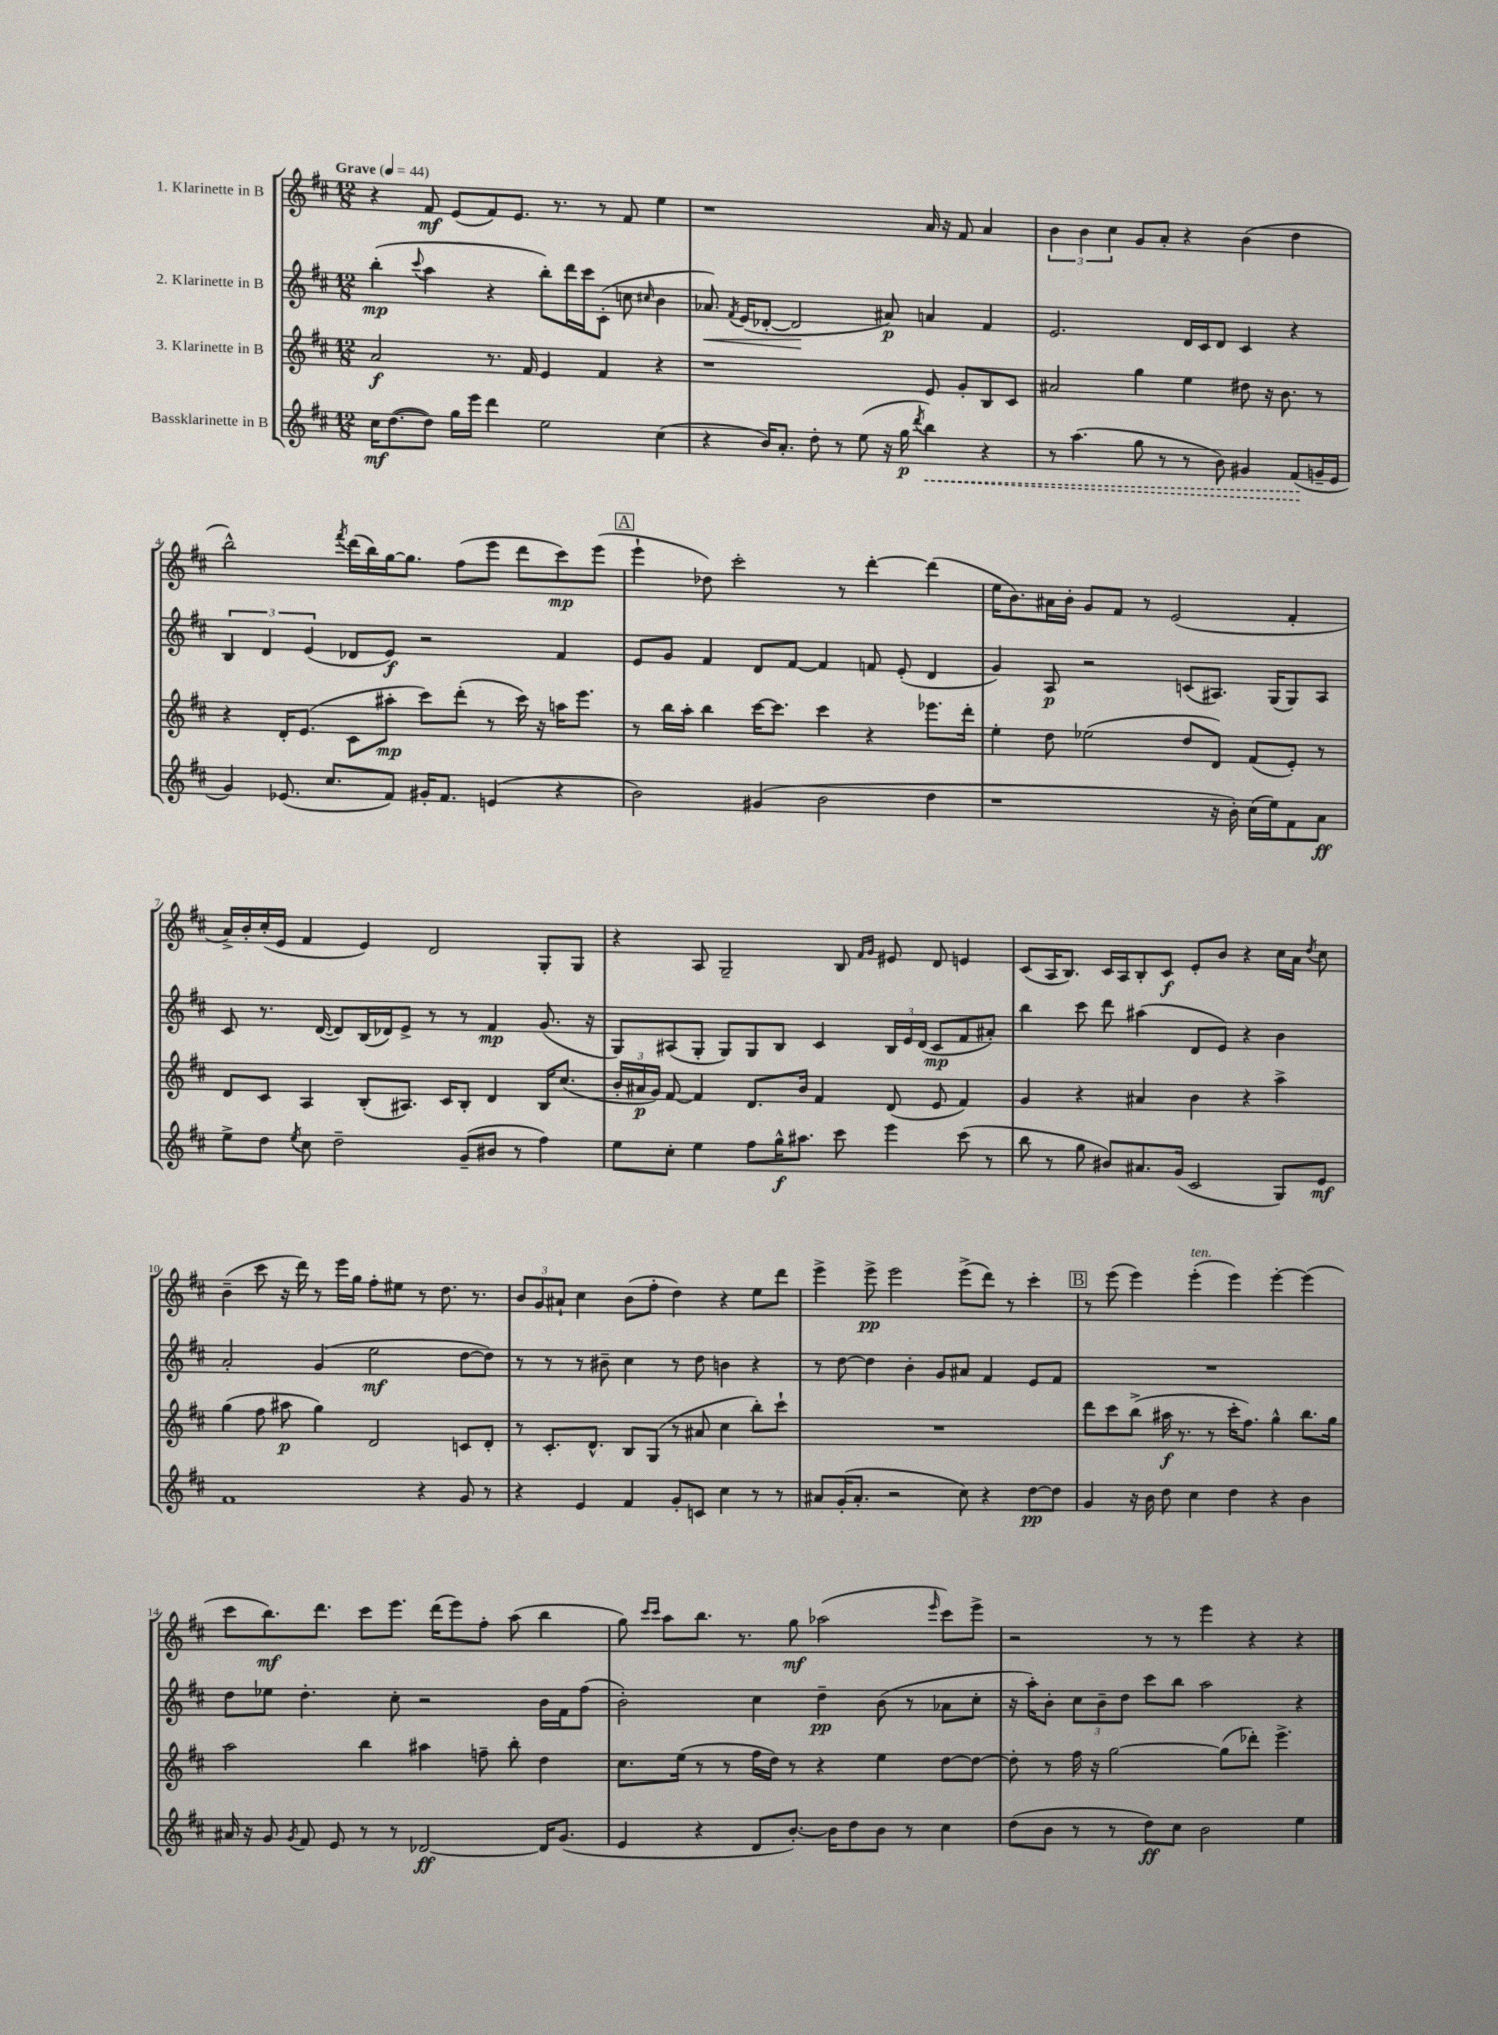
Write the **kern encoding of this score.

**kern	**kern	**kern	**kern
*staff4	*staff3	*staff2	*staff1
*clefG2	*clefG2	*clefG2	*clefG2
*k[f#c#]	*k[f#c#]	*k[f#c#]	*k[f#c#]
*M12/8	*M12/8	*M12/8	*M12/8
*MM44	*MM44	*MM44	*MM44
16cc#	2a	(4bb'	4r
([8.dd	.	.	.
.	.	8qqccc#	.
8dd])	.	4aa	8f#
16gg	.	.	(8e
16eee	.	.	.
4ddd	8.r	4r	8f#)
.	.	.	8.e
.	16f#	.	.
2ee	4e	8bb')	.
.	.	.	8.r
.	.	16ddd	.
.	.	16ccc#	.
.	4f#	(8c#'	8r
.	.	8cc	8f#
.	.	16qqcc#	.
(4cc#	4r	4b	4ee
=	=	=	=
4r	1r	8.a-)	1r
.	.	8qf#	.
.	.	(16e	.
16b)	.	[8d-'	.
8.a'	.	.	.
.	.	2d-]	.
8dd'	.	.	.
8r	.	.	.
(8ee	.	.	.
16r	.	8a#)	.
16gg	.	.	.
8qddd	.	.	.
4bb)	8e	4a	16a
.	.	.	16r
.	8g'	.	8f#
4r	8B	4f#	4a
.	8c#	.	.
=	=	=	=
8r	2a#	2.e	6b
(4.aa	.	.	.
.	.	.	6b
.	.	.	6cc#
8gg	4gg	.	8g
8r	.	.	8a'
8r	4ee	16d	4r
.	.	16c#	.
8b)	.	8d	.
4g#	8dd#	4c#	(4b
.	16r	.	.
.	8.b	.	.
(8f#	.	4r	4dd
16g~	8r	.	.
16e	.	.	.
=	=	=	=
4g)	4r	6B	2bb^^)
.	.	6d	.
(8.e-	16d'	.	.
.	(8.e	.	.
.	.	(6e	.
8.cc#	.	.	.
.	.	.	8qfff#
.	8c#	8d-	(16ddd
.	.	.	16bb)
8f#)	8aa#'	8e)	[16gg
.	.	.	8.gg]
16g#'	8ccc#)	2r	.
8.f#	.	.	.
.	(8ddd'	.	(8ff#
(4e	8r	.	8eee
.	16ccc#)	.	8ddd
.	16r	.	.
4r	16aa	4f#	8ccc#)
.	8.eee	.	.
.	.	.	(8eee
=	=	=	=
2b)	8r	8e	4eee`
.	16bb	8g	.
.	16aa'	.	.
.	4bb	4f#	8dd-)
.	.	.	2ccc#'
(4g#	[16ccc#	8d	.
.	8.ccc#]	.	.
.	.	[8f#	.
2b	4ccc#	4f#]	.
.	.	.	8r
.	4r	8f	[4ddd'
.	.	(8e'	.
4dd	8.eee-	4d	(4ddd]
.	16ddd'	.	.
=	=	=	=
1r	4ee'	4g)	16ee
.	.	.	8.b)
.	8dd	8A	16a#
.	.	.	16b'
.	(2ee-	2r	8g
.	.	.	8f#
.	.	.	8r
.	.	.	(2e
.	8dd	(8c	.
16r	8d)	8.A#)	.
16b')	.	.	.
(16cc#	(8f#	.	.
16ee)	.	(16G	.
8f#	8e')	8G)	4f#'
8a	8r	8A#	.
=	=	=	=
8ee^	8d	8c#	16a^)
.	.	.	16b'
8dd	8c#	8.r	(16cc#'
.	.	.	16e
8qee	.	.	.
8cc#	4A	.	4f#
.	.	([16d	.
2dd~	.	8d])	.
.	(8B'	(16B	4e)
.	.	16d-)	.
.	8.A#)	8e^	.
.	.	8r	2d
.	16c#	.	.
(8g~	8B'	8r	.
8b#	4d	4f#	.
8r	.	.	.
4ff#)	16B	(8.g	8G'
.	(8.cc#	.	.
.	.	.	8G
.	.	16r	.
=	=	=	=
8ee	24b'	8G)	4r
.	24a#	.	.
.	24g)	.	.
8cc#'	[8f#	(8A#	.
4ee	4f#]	8G'	8A
.	.	8G)	2G~
8ff#	8.d	8G	.
16gg^^	.	8B	.
8.aa#	16b	.	.
.	4f#	4c#	.
8ccc#	.	.	8B
.	.	.	16qqf#
.	.	.	16qqg
4eee	(8d	24B	8e#
.	.	24e	.
.	.	(24d	.
.	8e	8c#	8d
(8ccc#	4f#)	8f#	4e
8r	.	8a#')	.
=	=	=	=
8bb	4g	4bb	(8c#
8r	.	.	16A
.	.	.	8.B)
8gg	4r	8ccc#	.
8b#)	.	8ddd	16c#
.	.	.	16A
8.a#	4a#	(4aa#	8B'
.	.	.	8c#
(16g	.	.	.
2c#	4b	8d	8e'
.	.	8e)	8b
.	4r	4r	4r
8G)	4aa^	4b	16cc#
.	.	.	16a
.	.	.	8qdd
8e	.	.	8cc#
=	=	=	=
1f#	(4gg	2a'	(4b~
.	8ff#	.	8ccc#
.	8aa#	.	16r
.	.	.	16ddd)
.	4gg)	(4g	8r
.	.	.	16eee
.	.	.	16gg
.	2d	2ee	8ff#'
.	.	.	8ee#
4r	.	.	8r
.	.	.	8.dd
8g	8c	[8dd	.
.	.	.	8.r
8r	8d'	8dd])	.
=	=	=	=
4r	8r	8r	12b
.	.	.	12g
.	8.c#'	8r	.
.	.	.	12a#`
4e	.	8r	4cc#
.	8.d^^	.	.
.	.	8b#~	.
4f#	8B	4cc#	(8b
.	(8G	.	8ff#'
8g'	8r	8r	4dd)
8c	8a#	8dd	.
4cc#	4cc#	4b	4r
8r	8bb')	4r	8ee
8r	8ccc#`	.	8ddd
=	=	=	=
8a#	1.r	8r	4eee^
(16g'	.	[8dd	.
8.a#'	.	.	.
.	.	4dd]	8eee^
2r	.	.	2eee
.	.	4b'	.
.	.	8g	.
8cc#)	.	8a#	(8eee^
4r	.	4f#	8ddd)
.	.	.	8r
[8dd	.	8e	4ccc#'
8dd]	.	8f#	.
=	=	=	=
4g	8ddd	1.r	8r
.	8ccc#	.	(8eee
16r	(8bb^	.	4eee)
16b	.	.	.
8dd	16aa#	.	.
.	8.r	.	.
4cc#	.	.	(4eee'
.	8r	.	.
4dd	16ccc#'	.	4eee)
.	8.ff#)	.	.
4r	4gg^^	.	[4eee'
4b	8.bb	.	(4eee]
.	16gg	.	.
=	=	=	=
16a#	2aa	8dd	8ccc#
16r	.	.	.
8g	.	8ee-	8.bb)
8qg	.	.	.
8f#	.	4.dd'	.
.	.	.	8.ddd
8e	.	.	.
8r	4bb	.	8ccc#
8r	.	8cc#'	8.eee
[2d-	4aa#	2r	.
.	.	.	(16ddd
.	.	.	8eee)
.	8ff~	.	8ff#'
.	8bb'	.	(8aa
16d-]	4dd	16b	4bb
(8.g	.	16f#	.
.	.	(8ff#	.
=	=	=	=
4e	8.cc#	2b')	8gg)
.	.	.	16qqccc#
.	.	.	16qqccc#
.	.	.	8aa
.	(16ee	.	.
4r	8r	.	8.bb
.	8r	.	.
.	.	.	8.r
8d	16ff#	4cc#	.
.	16dd)	.	.
[8.b')	8r	.	8gg
.	4r	4dd~	(2aa-
16b]	.	.	.
8dd	.	.	.
8b	4ee	(8b	.
8r	.	8r	.
.	.	.	16qqeee
4cc#	[8dd	8a-	8ccc#)
.	8dd_	8cc#'	8eee^
=	=	=	=
(8dd	8dd']	16r	2r
.	.	16aa')	.
8b	8r	8b'	.
8r	16ff#	12cc#	.
.	16r	.	.
.	.	12b~	.
8r	[2gg	.	.
.	.	12dd	.
8dd)	.	8ccc#	8r
8cc#	.	8bb	8r
2b	.	2aa	4eee
.	(8gg]	.	.
.	8ddd-')	.	4r
.	4.eee^	.	.
4ee	.	4r	4r
==	==	==	==
*-	*-	*-	*-
